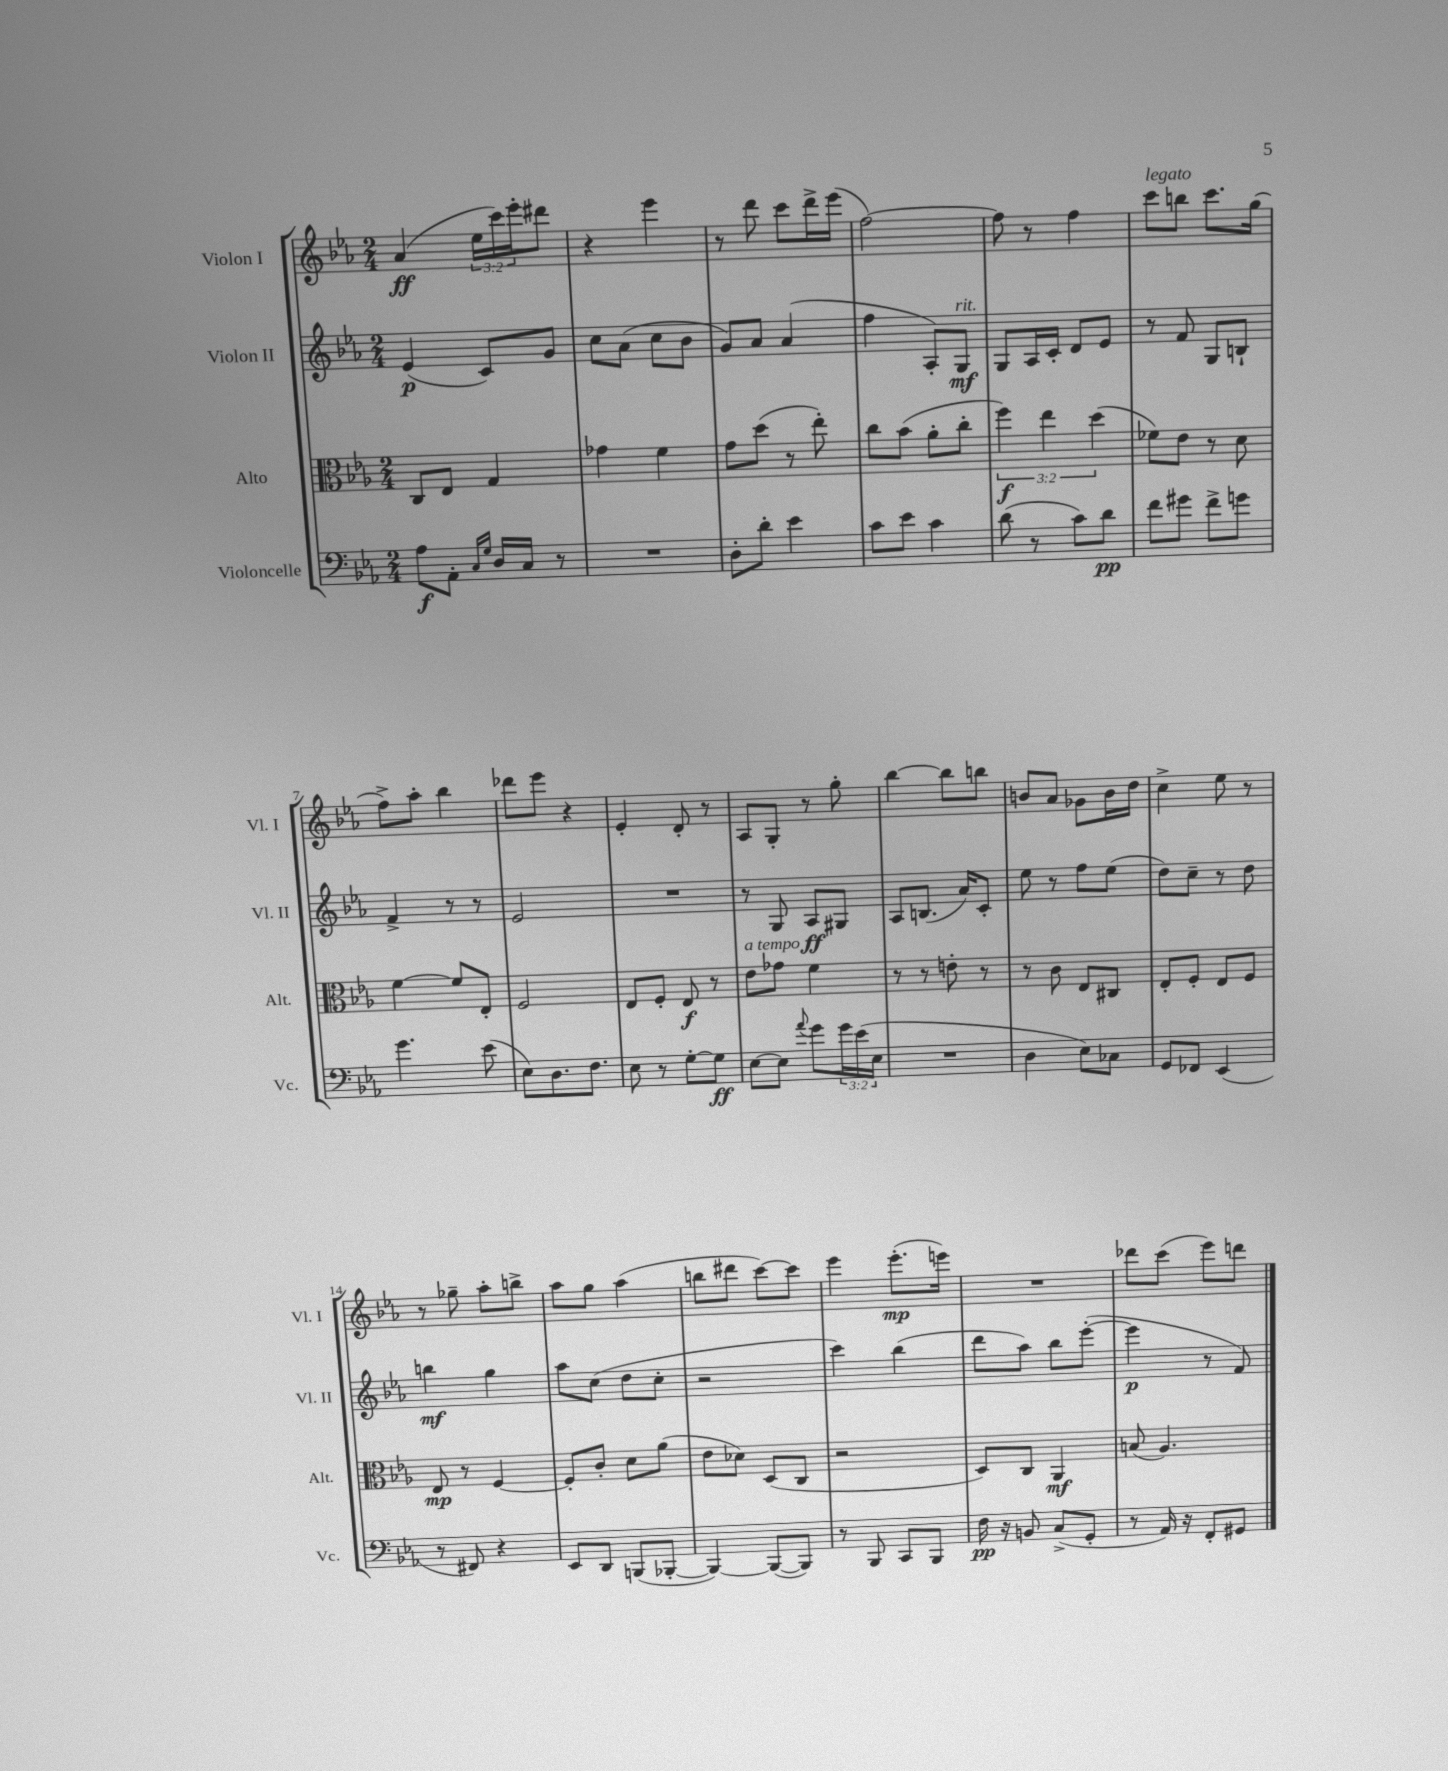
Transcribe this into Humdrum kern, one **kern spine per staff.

**kern	**dynam	**kern	**dynam	**kern	**dynam	**kern	**dynam
*part4	*part4	*part3	*part3	*part2	*part2	*part1	*part1
*staff4	*staff4	*staff3	*staff3	*staff2	*staff2	*staff1	*staff1
*I"Violoncelle	*	*I"Alto	*	*I"Violon II	*	*I"Violon I	*
*I'Vc.	*	*I'Alt.	*	*I'Vl. II	*	*I'Vl. I	*
*clefF4	*	*clefC3	*	*clefG2	*	*clefG2	*
*k[b-e-a-]	*	*k[b-e-a-]	*	*k[b-e-a-]	*	*k[b-e-a-]	*
*M2/4	*	*M2/4	*	*M2/4	*	*M2/4	*
=1	=1	=1	=1	=1	=1	=1	=1
8A-\L	f	8C/L	.	(4e-/	p	(4a-/	ff
8AA-'\J	.	8E-/J	.	.	.	.	.
16qqC/LL	.	.	.	.	.	.	.
16qqG/JJ	.	.	.	.	.	.	.
16D/LL	.	4G/	.	8c/L)	.	24ee-\LL	.
.	.	.	.	.	.	24ccc\)	.
16C/JJ	.	.	.	.	.	.	.
.	.	.	.	.	.	24eee-'\J	.
8r	.	.	.	8g/J	.	8ddd#X\J	.
=2	=2	=2	=2	=2	=2	=2	=2
2r	.	4g-X\	.	8cc\L	.	4r	.
.	.	.	.	(8a-\J	.	.	.
.	.	4f\	.	8cc\L	.	4eee-\	.
.	.	.	.	8b-\J	.	.	.
=3	=3	=3	=3	=3	=3	=3	=3
8D'\L	.	8g\L	.	8g/L)	.	8r	.
8d'\J	.	(8dd\J	.	8a-/J	.	8ddd\	.
4e-\	.	8r	.	(4a-/	.	8ccc\L	.
.	.	8ee-'\)	.	.	.	16ddd^\L	.
.	.	.	.	.	.	(16eee-\JJ	.
=4	=4	=4	=4	=4	=4	=4	=4
8c\L	.	8cc\L	.	4ff\	.	[2ff\)	.
8e-\J	.	(8b-\J	.	.	.	.	.
4c\	.	8a-'\L	.	8A-'/L)	.	.	.
!	!	!	!	!LO:TX:a:i:t=rit.	!	!	!
.	.	8cc'\J	.	8G/J	mf	.	.
=5	=5	=5	=5	=5	=5	=5	=5
(8d\	.	6ff\)	f	8G/L	.	8ff\]	.
8r	.	.	.	16A-/L	.	8r	.
.	.	6ee-\	.	.	.	.	.
.	.	.	.	16c'/JJ	.	.	.
8c\L)	.	.	.	8d/L	.	4ff\	.
.	.	(6dd\	.	.	.	.	.
8d\J	pp	.	.	8e-/J	.	.	.
=6	=6	=6	=6	=6	=6	=6	=6
!	!	!	!	!	!	!LO:TX:a:i:t=legato	!
8f\L	.	8f-X\L)	.	8r	.	8ccc\L	.
8g#X\J	.	8e-\J	.	8f/	.	8bbn\J	.
8f^\L	.	8r	.	8G/L	.	8.ccc\L	.
8gn\J	.	8d\	.	8Bn`/J	.	.	.
.	.	.	.	.	.	(16gg\Jk	.
!!LO:LB:g=z
=7	=7	=7	=7	=7	=7	=7	=7
4.g\	.	[4f\	.	4f^/	.	8ff^\L)	.
.	.	.	.	.	.	8aa-'\J	.
.	.	8f/L]	.	8r	.	4bb-\	.
(8e-\	.	8E-'/J	.	8r	.	.	.
=8	=8	=8	=8	=8	=8	=8	=8
8E-\L)	.	2F/	.	2e-/	.	8ddd-X\L	.
8.D\	.	.	.	.	.	8eee-\J	.
.	.	.	.	.	.	4r	.
8.F\J	.	.	.	.	.	.	.
=9	=9	=9	=9	=9	=9	=9	=9
8E-\	.	8E-/L	.	2r	.	4e-'/	.
8r	.	8F'/J	.	.	.	.	.
[8G'\L	.	8E-/	f	.	.	8d'/	.
8G\J]	ff	8r	.	.	.	8r	.
=10	=10	=10	=10	=10	=10	=10	=10
!	!	!LO:TX:a:i:t=a tempo	!	!	!	!	!
[8E-\L	.	8e-\L	.	8r	.	8A-/L	.
8E-\J]	.	8g-X\J	.	8G/	.	8G'/J	.
8qqa-/	.	.	.	.	.	.	.
8g\L	.	4f\	.	8A-/L	ff	8r	.
24g\L	.	.	.	8G#X/J	.	8gg'\	.
(24e-\	.	.	.	.	.	.	.
24E-\JJ	.	.	.	.	.	.	.
=11	=11	=11	=11	=11	=11	=11	=11
2r	.	8r	.	8A-/L	.	[4bb-\	.
.	.	8r	.	(8.Bn/J	.	.	.
.	.	8en'\	.	.	.	8bb-\L]	.
.	.	.	.	16a-/KL)	.	.	.
.	.	8r	.	8c'/J	.	8bbn\J	.
=12	=12	=12	=12	=12	=12	=12	=12
4D\	.	8r	.	8ee-\	.	8bn/L	.
.	.	8c\	.	8r	.	8a-/J	.
8E-\L)	.	8E-/L	.	8ff\L	.	8g-X\L	.
8C-X\J	.	8C#X/J	.	(8ee-\J	.	16b\L	.
.	.	.	.	.	.	16dd\JJ	.
=13	=13	=13	=13	=13	=13	=13	=13
8GG/L	.	8E-'/L	.	8dd\L)	.	4cc^\	.
8FF-X/J	.	8F'/J	.	8cc~\J	.	.	.
(4EE-/	.	8E-/L	.	8r	.	8ee-\	.
.	.	8F/J	.	8dd\	.	8r	.
!!LO:LB:g=z
=14	=14	=14	=14	=14	=14	=14	=14
8r	.	8E-/	mp	4bbn\	mf	8r	.
8FF#X/)	.	8r	.	.	.	8gg-X~\	.
4r	.	[4F/	.	4gg\	.	8aa-'\L	.
.	.	.	.	.	.	8bbn^\J	.
=15	=15	=15	=15	=15	=15	=15	=15
8EE-/L	.	8F'/L]	.	8aa-\L	.	8aa-\L	.
8DD/J	.	8c'/J	.	(8cc\J	.	8gg\J	.
(8BBBn/L	.	8d\L	.	8dd\L	.	(4aa-\	.
[8BBB-X'/J	.	(8a-\J	.	8cc'\J	.	.	.
=16	=16	=16	=16	=16	=16	=16	=16
4BBB-/_)	.	8e-\L	.	2r	.	8bbn\L	.
.	.	8d-X\J)	.	.	.	8ddd#X\J	.
(8BBB-/L_	.	(8D/L	.	.	.	[8ccc\L)	.
8BBB-/J])	.	8C/J	.	.	.	8ccc\J]	.
=17	=17	=17	=17	=17	=17	=17	=17
8r	.	2r	.	4ccc\)	.	4eee-\	.
8BBB-/	.	.	.	.	.	.	.
8CC/L	.	.	.	(4bb-\	.	(8.eee-'\L	mp
8BBB-/J	.	.	.	.	.	.	.
.	.	.	.	.	.	16eeen\Jk)	.
=18	=18	=18	=18	=18	=18	=18	=18
16F\	pp	8D/L)	.	8ddd\L	.	2r	.
16r	.	.	.	.	.	.	.
8BBn/	.	8C/J	.	8aa-\J)	.	.	.
(8C^/L	.	4AA-/	mf	8bb-\L	.	.	.
8GG'/J	.	.	.	([8eee-'\J	.	.	.
=19	=19	=19	=19	=19	=19	=19	=19
8r	.	(8Bn/	.	4eee-\]	p	8ddd-X\L	.
16AA-/)	.	4.A-/)	.	.	.	(8ccc\J	.
16r	.	.	.	.	.	.	.
8FF'/L	.	.	.	8r	.	8eee-\L)	.
8GG#X/J	.	.	.	8f/)	.	8dddn\J	.
==	==	==	==	==	==	==	==
*-	*-	*-	*-	*-	*-	*-	*-
